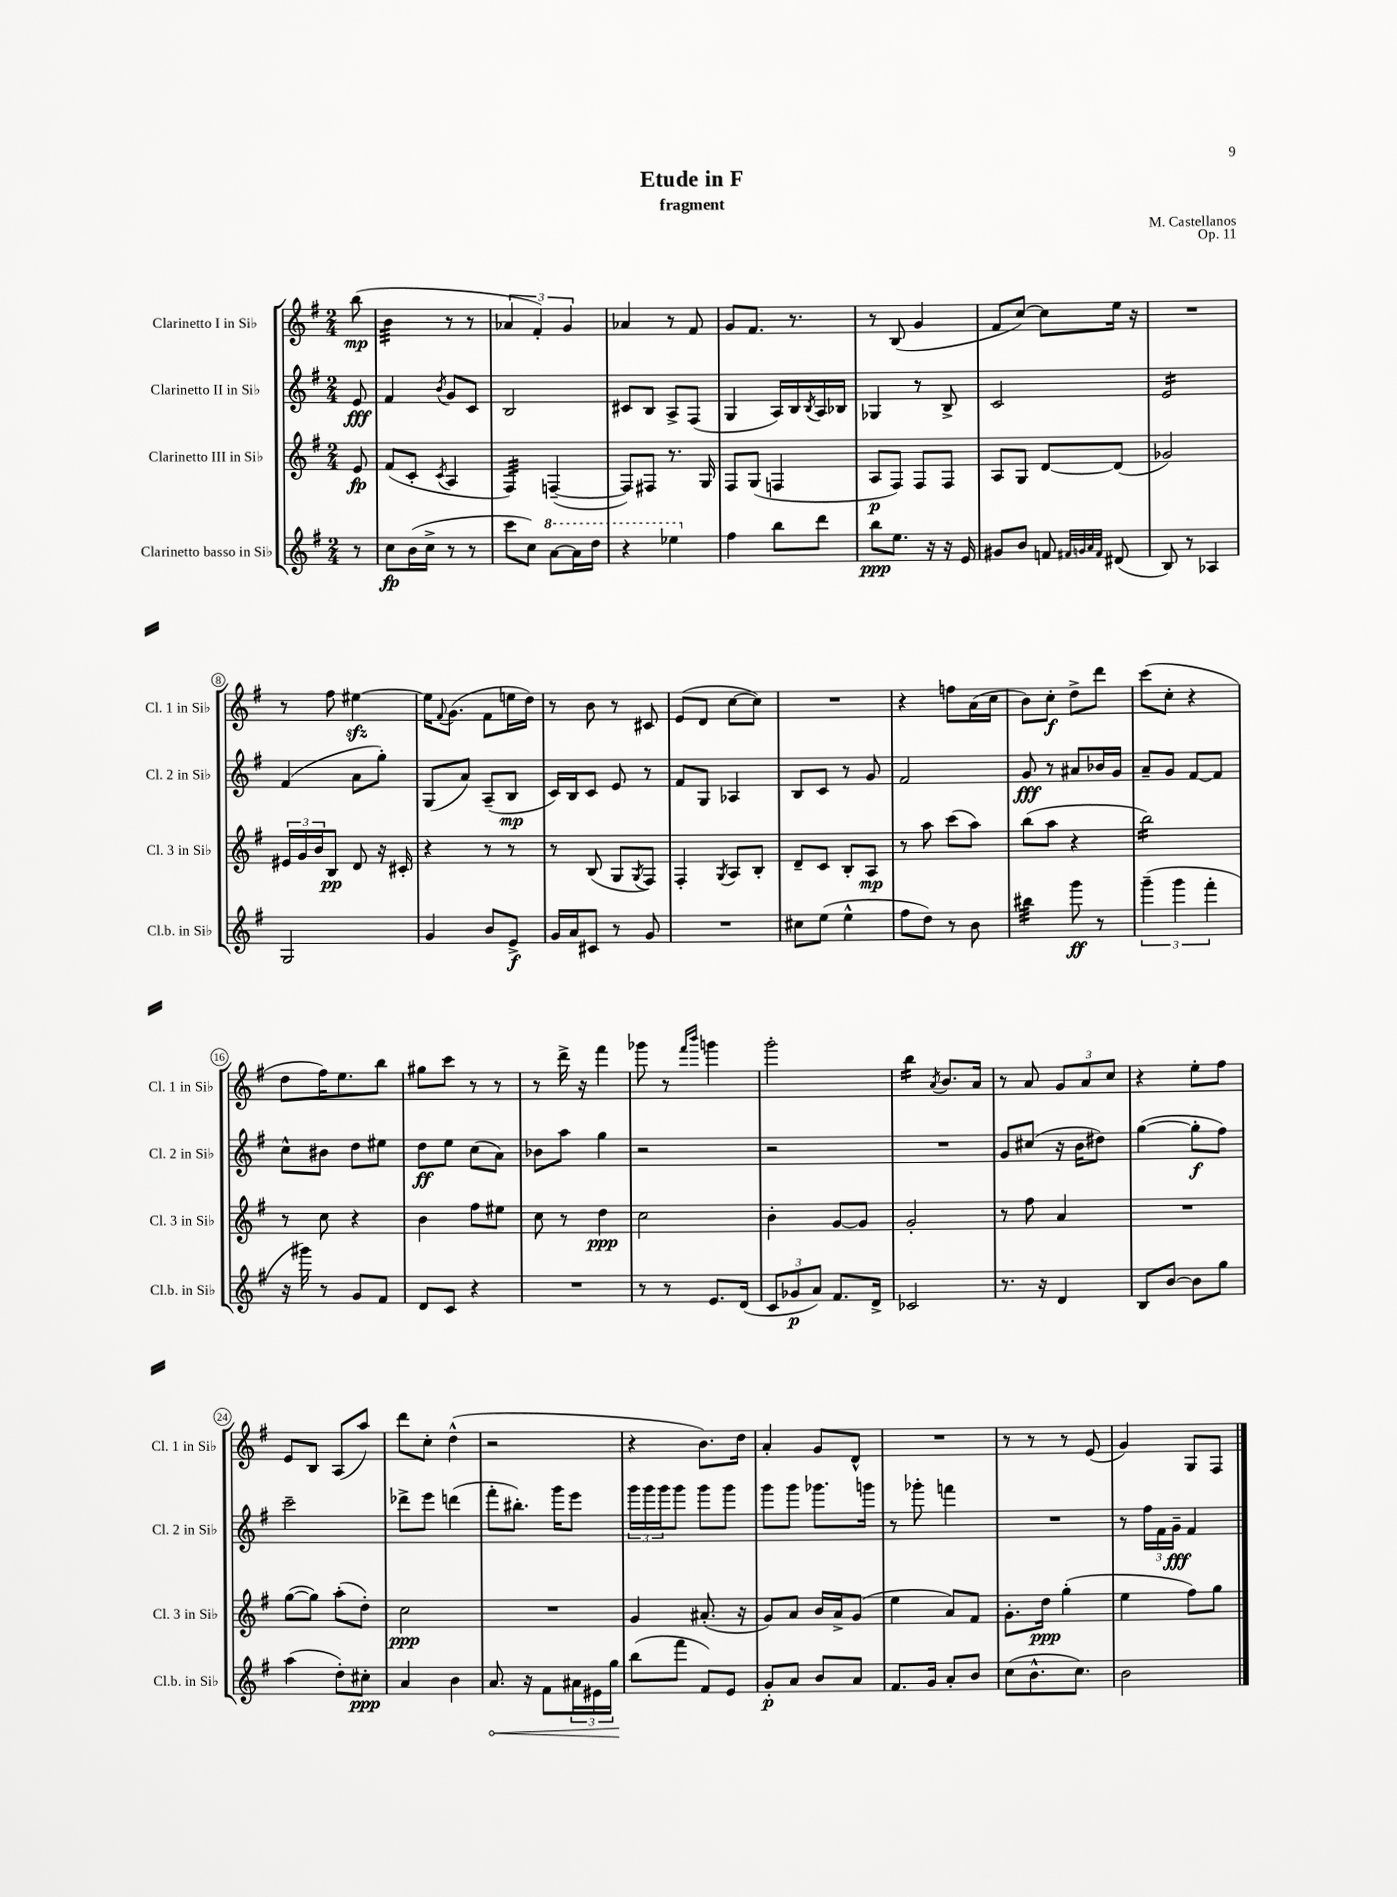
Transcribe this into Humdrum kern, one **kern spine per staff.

**kern	**kern	**kern	**kern
*staff4	*staff3	*staff2	*staff1
*clefG2	*clefG2	*clefG2	*clefG2
*k[f#]	*k[f#]	*k[f#]	*k[f#]
*M2/4	*M2/4	*M2/4	*M2/4
8r	8e	8e	(8bb
=	=	=	=
8cc	(8f#	4f#	4b
(16b	8c'	.	.
16cc^	.	.	.
.	8qc	8qb	.
8r	4A	8g	8r
8r	.	8c	8r
=	=	=	=
8ccc	4F#)	2B	6a-
8cc)	.	.	.
.	.	.	6f#')
[8aa	([4F~	.	.
.	.	.	6g
16aa]	.	.	.
16ddd	.	.	.
=	=	=	=
4r	8F])	8c#	4a-
.	8F#	8B	.
4eee-	8.r	8A^	8r
.	.	(8F#	8f#
.	16G	.	.
=	=	=	=
4ff#	8F#	4G	8g
.	(8G	.	8.f#
8bb	4F	16A)	.
.	.	16B	8.r
.	.	8qB	.
8ddd	.	16A	.
.	.	16B-	.
=	=	=	=
8bb	8A	4G-	8r
8.ee	8F#)	.	(8B
.	8F#	8r	4g
16r	.	.	.
16r	8F#	8B^	.
16e	.	.	.
=	=	=	=
8g#	8A	2c	8f#
8b	8G	.	[8cc)
8f	[8d	.	8cc]
32qqf#	.	.	.
32qqg	.	.	.
32qqa	.	.	.
32qqf#	.	.	.
(8d#	(8d]	.	16ee
.	.	.	16r
=	=	=	=
8B)	2g-)	2e	2r
8r	.	.	.
4A-	.	.	.
=	=	=	=
2G	24e#	(4f#	8r
.	24g	.	.
.	24b	.	.
.	8B	.	8ff#
.	8d	8a	[4ee#
.	16r	8gg')	.
.	16c#'	.	.
=	=	=	=
4g	4r	(8G	16ee#]
.	.	.	8qqf#
.	.	.	(8.g
.	.	8a)	.
8b	8r	(8A~	8f#
8e^	8r	8B	16ee
.	.	.	16dd)
=	=	=	=
16g	8r	16c)	8r
16a	.	16B	.
8c#	(8B	8c	8b
8r	8G	8e	8r
.	8qG	.	.
8g	8F#)	8r	8c#
=	=	=	=
2r	4F#'	8f#	(8e
.	.	8G	8d
.	8qG	.	.
.	8A	4A-	[8cc
.	8B'	.	8cc])
=	=	=	=
8cc#	8d~	8B	2r
(8ee	8c	8c	.
4ee^^	8B'	8r	.
.	8A	8g	.
=	=	=	=
8ff#	8r	2f#	4r
8dd)	8aa	.	.
8r	(8ccc	.	8ff
8b	8aa)	.	(16a
.	.	.	16cc
=	=	=	=
4bb#	(8bb	8g	8b)
.	8aa	8r	8cc'
8ggg	4r	8a#	8dd^
8r	.	16b-	8ddd
.	.	16g	.
=	=	=	=
(6ggg~	2bb)	8a~	(8ccc
.	.	8g	8cc'
6ggg	.	.	.
.	.	[8f#	4r
6fff#'	.	.	.
.	.	8f#]	.
=	=	=	=
16r	8r	8cc^^	8dd
16ggg#)	.	.	.
8r	8cc	8b#	16ff#)
.	.	.	8.ee
8g	4r	8dd	.
8f#	.	8ee#	8bb
=	=	=	=
8d	4b	8dd	8gg#
8c	.	8ee	8ccc
4r	8ff#	(8cc	8r
.	8ee#	8a)	8r
=	=	=	=
2r	8cc	8b-	8r
.	8r	8aa	16ddd^
.	.	.	16r
.	4dd	4gg	4fff#
=	=	=	=
8r	2cc	2r	8ggg-
8r	.	.	8r
.	.	.	16qqfff#
.	.	.	16qqbbb
8.e	.	.	4ggg
(16d	.	.	.
=	=	=	=
12c	4b'	2r	2ggg'
12g-	.	.	.
12a)	.	.	.
8.f#	[8g	.	.
.	8g]	.	.
16d^	.	.	.
=	=	=	=
2c-	2g'	2r	4bb
.	.	.	8qa
.	.	.	8.b
.	.	.	16a
=	=	=	=
8.r	8r	8g	8r
.	8ff#	(8cc#	8a
16r	.	.	.
4d	4a	16r	12g
.	.	16b	.
.	.	.	12a
.	.	8dd#)	.
.	.	.	12cc
=	=	=	=
8B	2r	([4gg	4r
[8b	.	.	.
8b]	.	8gg']	8ee'
8gg	.	8ff#)	8ff#
=	=	=	=
(4aa	([8gg	2ccc~	8e
.	8gg])	.	8B
8dd')	(8aa'	.	(8A
8cc#'	8dd')	.	8aa)
=	=	=	=
4a	2cc	8ddd-^	8ddd
.	.	8eee	8cc'
4b	.	(4ddd	(4dd^^
=	=	=	=
8.a	2r	8fff#'	2r
.	.	8.bb#')	.
16r	.	.	.
8f#	.	.	.
.	.	16ggg	.
24a#	.	8eee	.
24e#	.	.	.
24gg	.	.	.
=	=	=	=
(8bb	4g	24ggg	4r
.	.	24ggg	.
.	.	24ggg	.
8fff#	.	8ggg	.
8f#)	(8.a#'	8ggg	8.b)
8e	.	8ggg	.
.	16r	.	16dd
=	=	=	=
8g'	8g)	8ggg	4a'
8a	8a	8ggg	.
8b	16b	8.ggg-	8g
.	16a^	.	.
8a	(8g	.	8d^^
.	.	16ggg	.
=	=	=	=
8.f#	4ee	8r	2r
.	.	8ggg-'	.
16g	.	.	.
8a'	8a)	4fff	.
8b	8f#	.	.
=	=	=	=
(8cc	8.g'	2r	8r
8.b^^	.	.	8r
.	16dd	.	.
.	(4gg'	.	8r
8.cc)	.	.	.
.	.	.	(8e
=	=	=	=
2b	4ee	8r	4g)
.	.	24ff#	.
.	.	24f#	.
.	.	24g~	.
.	8ff#)	4f#	8G
.	8gg	.	8F#
==	==	==	==
*-	*-	*-	*-
